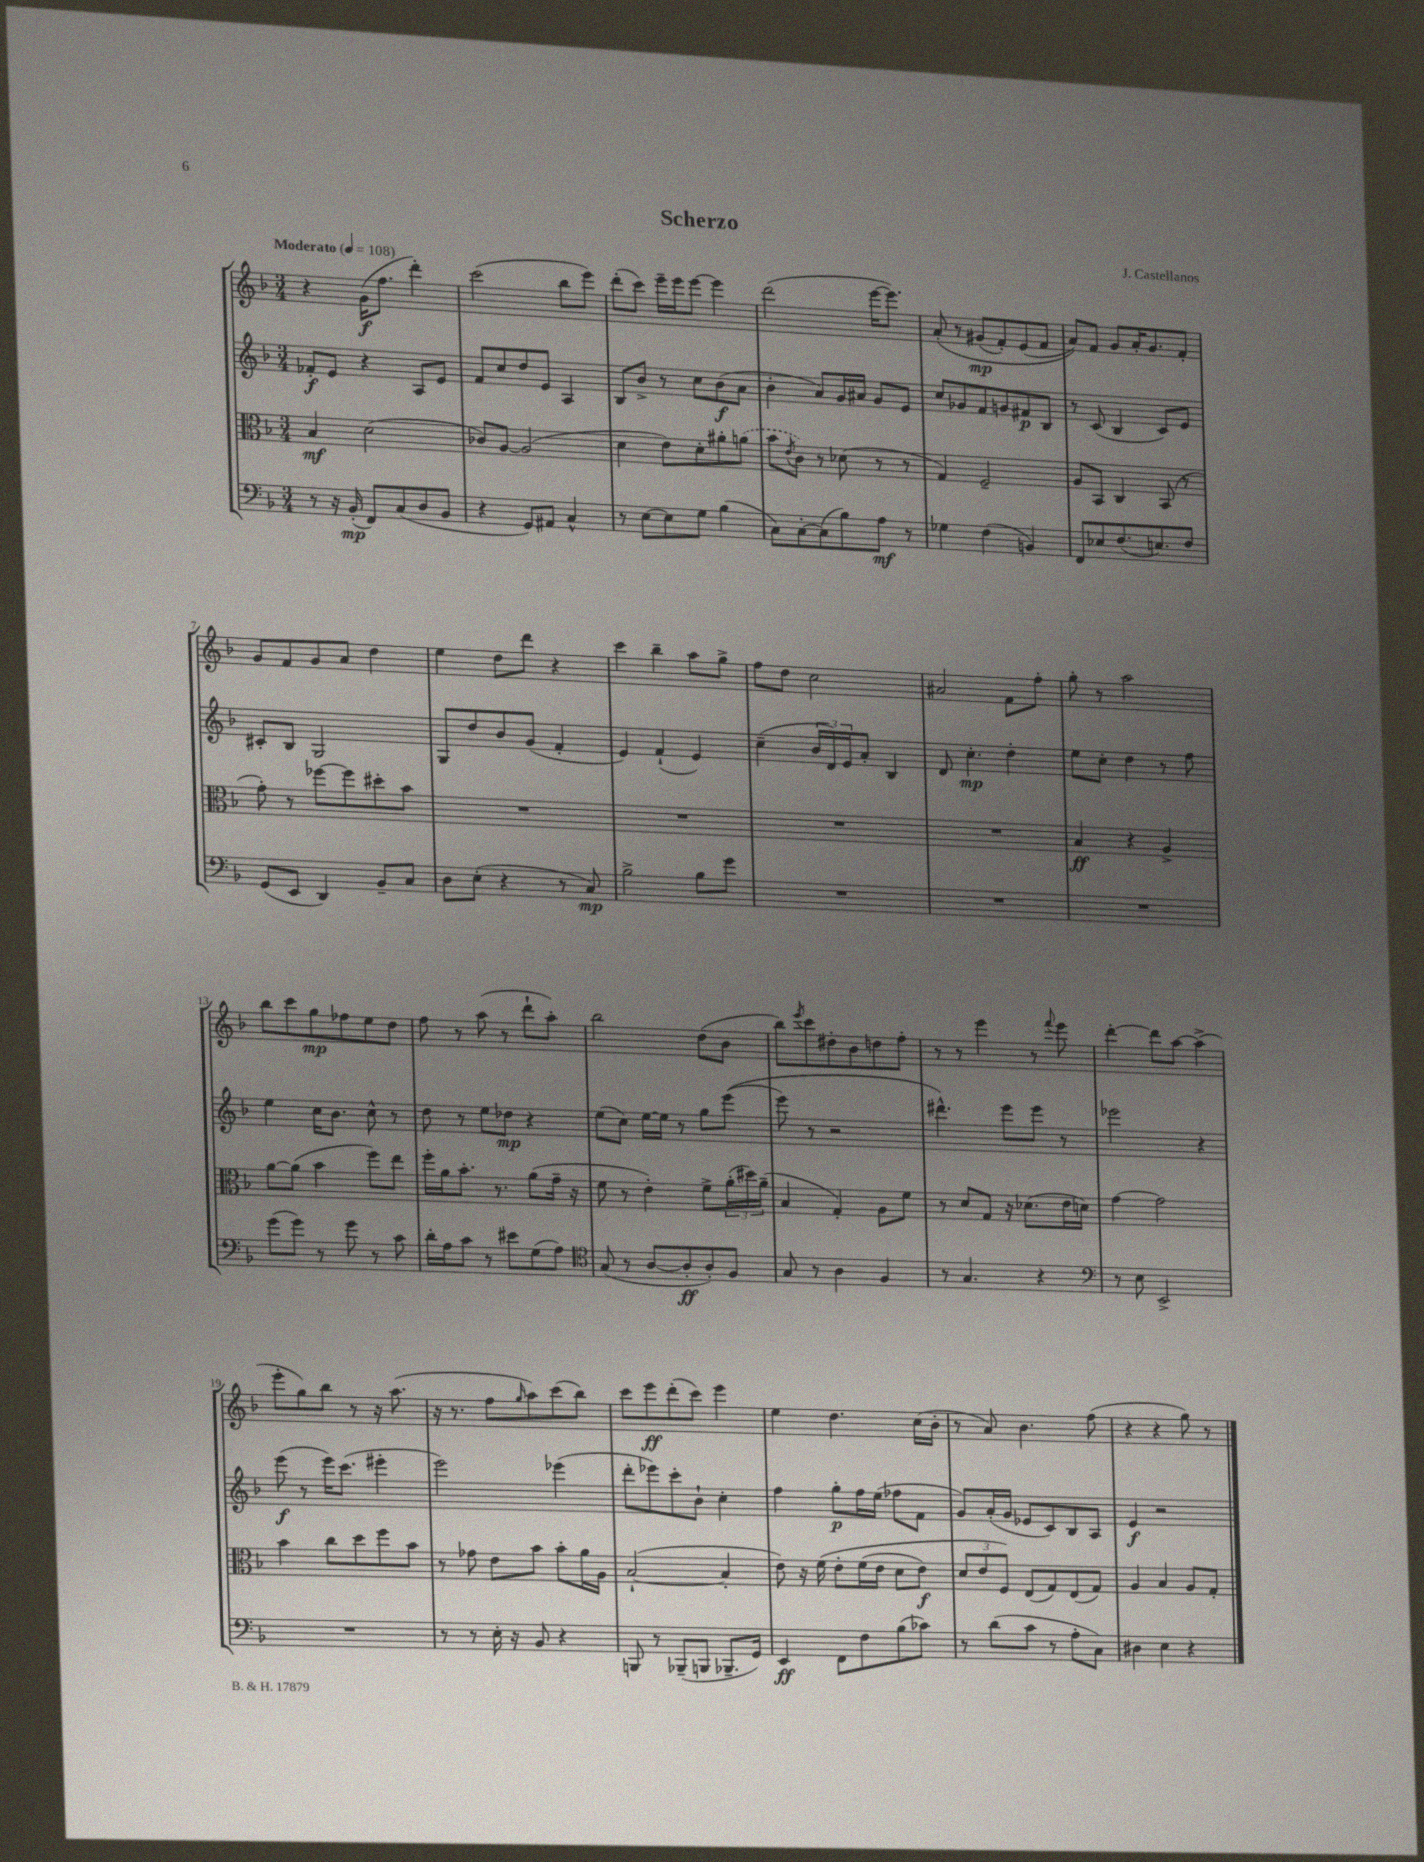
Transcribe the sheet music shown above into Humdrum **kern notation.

**kern	**kern	**kern	**kern
*staff4	*staff3	*staff2	*staff1
*clefF4	*clefC3	*clefG2	*clefG2
*k[b-]	*k[b-]	*k[b-]	*k[b-]
*M3/4	*M3/4	*M3/4	*M3/4
*MM108	*MM108	*MM108	*MM108
8r	4B-	8f-'	4r
16r	.	8e	.
(16BB-'	.	.	.
8FF)	(2d	4r	(16g
.	.	.	8.ff
(8C	.	.	.
8D	.	8A	4ddd')
8BB-	.	8e	.
=	=	=	=
4r	8c-)	8f	(2ccc
.	[8A	8cc	.
8GG)	(2A]	8dd	.
8AA#	.	8e	.
4C^^	.	4A	8bb-
.	.	.	8eee)
=	=	=	=
8r	4d	8B-	(8ddd'
[8E	.	8b-^	8ccc)
8E]	8e)	8r	16eee~
.	.	.	16eee
8G	8d'	8cc	[8eee
(4B-	8a#'	(8b-	4eee]
.	(8a	8a	.
=	=	=	=
8C)	8b-	4b-'	(2ddd
.	8qe	.	.
[8C'	8c)	.	.
(8C]	8r	8a)	.
8B-)	(8d-	16g	.
.	.	16a#	.
8A	8r	8g	[16eee
.	.	.	8.eee])
8r	8r	8e	.
=	=	=	=
4G-	4G)	8cc	&(8a'
.	.	8g-	8r
(4F	2F~	8f	(8g#
.	.	8g	8f')
4BB)	.	8f#	(8e
.	.	8B-	8f
=	=	=	=
8FF	8A	8r	8a)&)
8E-	8BB-	(8c	8f
(8.F	4C	4B-	8g
.	.	.	16a'
8.E)	.	.	8.g
.	(8BB-	8c)	.
8F	8r	8e	8f'
=	=	=	=
(8GG	8g')	8c#'	8g
8EE	8r	8B-	8f
4DD)	[8ff-	2G	8g
.	8ff-]	.	8a
8BB-~	8dd#'	.	4dd
8C	8b-	.	.
=	=	=	=
8D	2.r	8G	4ee
(8E'	.	8dd	.
4r	.	8b-	8dd
.	.	(8g	8ddd
8r	.	4f'	4r
8C)	.	.	.
=	=	=	=
2B-^	2.r	4e)	4ccc
.	.	(4f`	4bb-~
8B-	.	4e)	8aa
8g	.	.	8gg^
=	=	=	=
2.r	2.r	(4cc~	8ff
.	.	.	8dd
.	.	24b-	2cc
.	.	24d)	.
.	.	24e	.
.	.	8a'	.
.	.	4B-	.
=	=	=	=
2.r	2.r	8d	2a#
.	.	4.cc'	.
.	.	4dd'	8f
.	.	.	8ff'
=	=	=	=
2.r	4B-	8ee	8gg'
.	.	8cc'	8r
.	4r	4dd	2aa
.	4A^	8r	.
.	.	8ff	.
=	=	=	=
(8g	[8a	4ee	8bb-
8g)	(8a]	.	8ccc
8r	4b-	16cc	8gg
.	.	8.b-	.
8g	.	.	8ff-
8r	8ff)	8cc^^	8ee
8c	8ee	8r	8dd
=	=	=	=
16d'	16ff'	8dd	8ff
16A	16a	.	.
8c	8.b-'	8r	8r
8r	.	8ee	(8aa
.	8.r	.	.
8e#	.	8dd-	8r
(8G	(8a	4r	8ddd`
8A)	16g~	.	8aa')
.	16r	.	.
=	=	=	=
*clefC4	*	*	*
(8G	8f	(8ee	2bb-
8r	8r	8cc)	.
[8A	4e')	[16ee	.
.	.	16ee]	.
8A']	.	8r	.
8A')	8f^	8gg	(8dd
8F	(24a'	&((8eee	8b-
.	24dd#)	.	.
.	(24a~	.	.
=	=	=	=
8G	4B-	8eee)	8bb-)
.	.	.	8qeee
8r	.	8r	8ccc
4A	4G')	2r	8dd#'
.	.	.	8b-
4F	8A	.	8dd
.	8f	.	8ff'
=	=	=	=
8r	8r	4.ddd#^^&)	8r
4.G	8d	.	8r
.	8G	.	4eee
.	16r	8eee	.
.	(8.d-	.	.
4r	.	8eee	8r
.	.	.	8qqfff
.	16e	8r	8eee
.	16d)	.	.
=	=	=	=
*clefF4	*	*	*
8r	[4g	2eee-	[4ddd'
8E	.	.	.
2EE^	2g]	.	8ddd]
.	.	.	[8aa
.	.	4r	(4aa^]
=	=	=	=
2.r	4b-	(8eee	8eee'
.	.	8r	8gg)
.	8cc	16eee)	8bb-
.	.	(8.ccc	.
.	8dd	.	8r
.	8ff	4eee#'	16r
.	.	.	(8.aa
.	8b-	.	.
=	=	=	=
8r	8r	2eee)	16r
.	.	.	8.r
8r	8g-	.	.
16E'	8e	.	8ff
16r	.	.	.
.	.	.	16qqgg
8BB-	8b-	.	8aa)
4r	8b-'	(4eee-	(8ccc
.	16a	.	8bb-)
.	16A	.	.
=	=	=	=
8BBB	([2B-`	8ddd'	8ccc
8r	.	8eee-)	8eee
(8BBB-~	.	8ccc'	(8ddd'
8BBB	.	8b-`	8ccc)
8.BBB-~	4B-']	4cc'	4eee
16GG)	.	.	.
=	=	=	=
4EE	8e)	4ff	4ee
.	16r	.	.
.	&(16f	.	.
8FF	8e'	8gg'	4.dd
8F	(16f	16ff	.
.	16e	(16ee	.
(8B-	8d	8ff-	.
8c-)	8e)	8f	(16cc
.	.	.	16b-'
=	=	=	=
8r	12d	8g)	8r
.	12e	.	.
(8d	.	(16a'	8a)
.	12F&)	.	.
.	.	16g	.
8c	(8E	8e-	4.b-
8r	8G)	8c)	.
8A'	(8E	8B-	.
8C)	8G)	8A	(8ff
=	=	=	=
4D#	4A	4e	4r
4E	4B-	2r	4r
4r	8A	.	8gg)
.	8G'	.	8r
==	==	==	==
*-	*-	*-	*-
